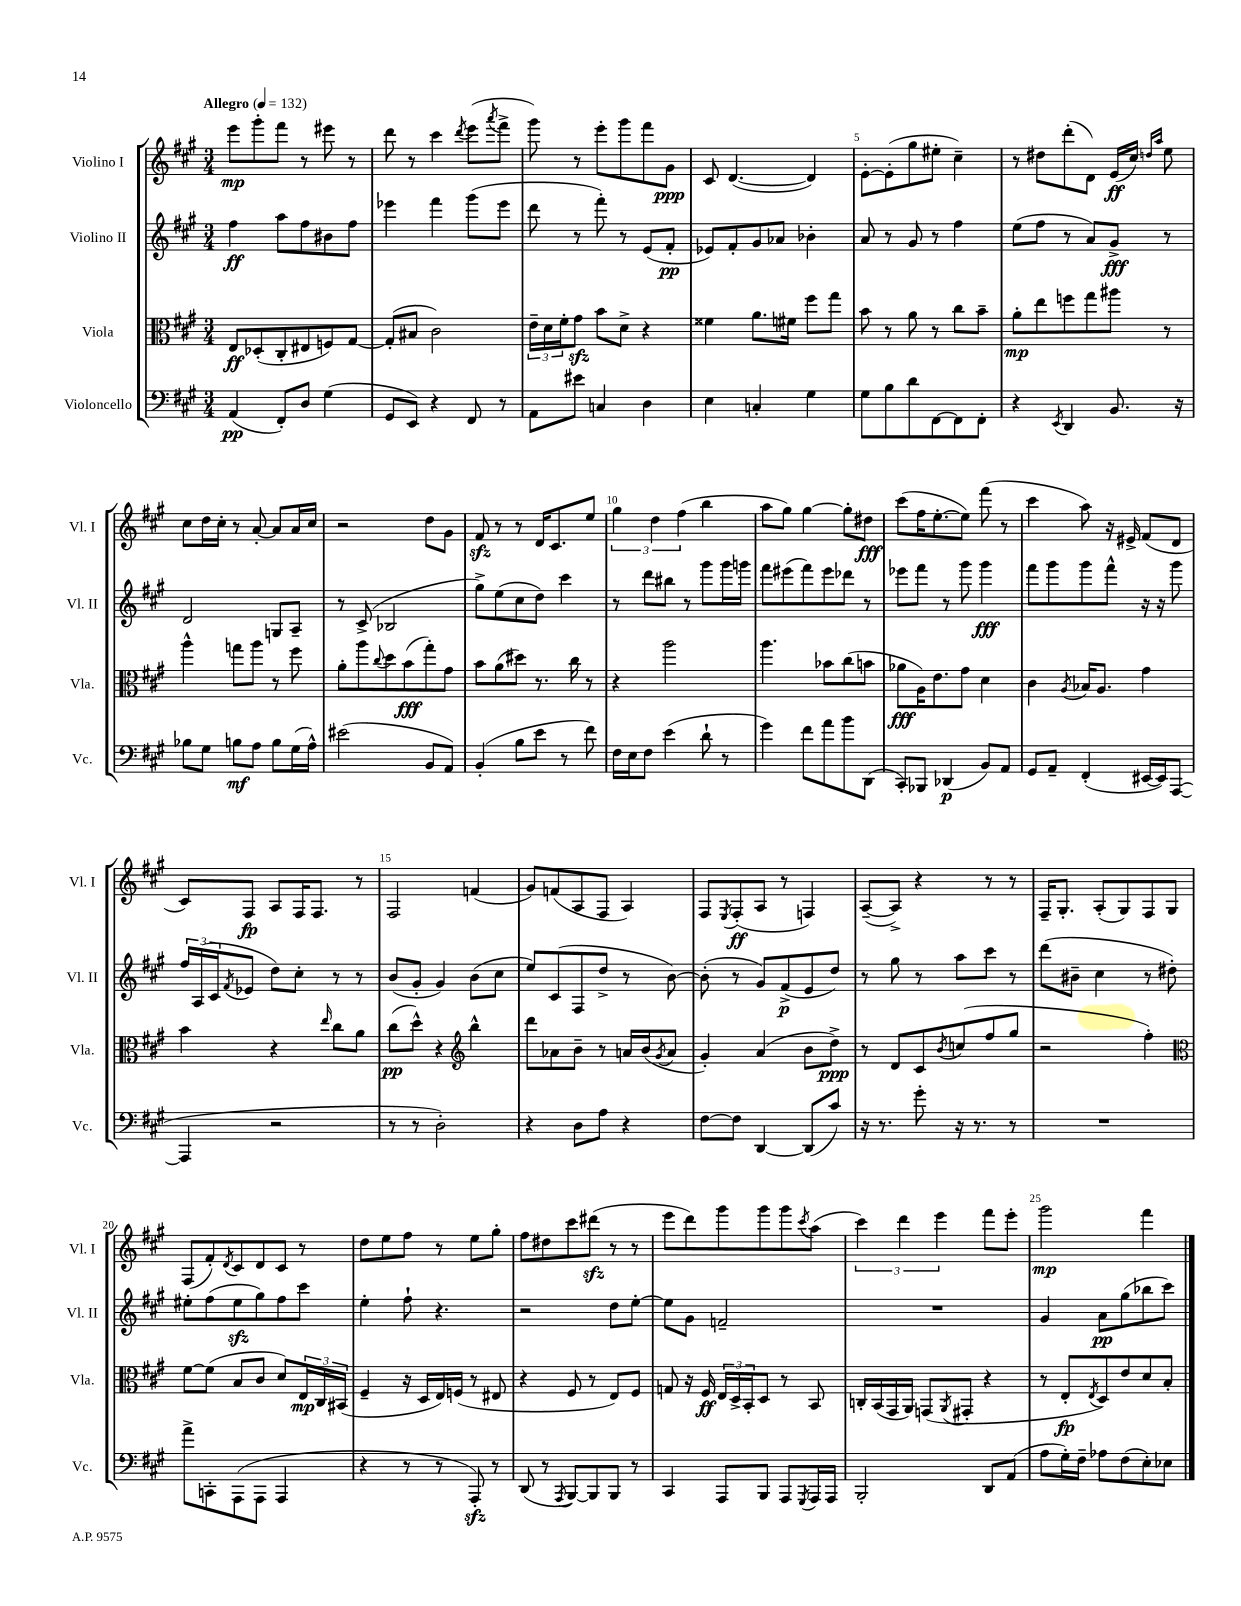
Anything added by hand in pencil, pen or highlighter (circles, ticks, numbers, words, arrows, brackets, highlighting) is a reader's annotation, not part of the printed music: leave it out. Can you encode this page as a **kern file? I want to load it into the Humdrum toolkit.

**kern	**kern	**kern	**kern
*staff4	*staff3	*staff2	*staff1
*clefF4	*clefC3	*clefG2	*clefG2
*k[f#c#g#]	*k[f#c#g#]	*k[f#c#g#]	*k[f#c#g#]
*M3/4	*M3/4	*M3/4	*M3/4
*MM132	*MM132	*MM132	*MM132
(4AA/	8E/L	4ff#\	8eee\L
.	(8D-'/	.	8ggg#'\
8FF#'/L)	8C#'/	8aa\L	8fff#\J
8D/J	8E#/	8ff#\	8r
(4G#\	8F/)	8b#\	8eee#\
.	[8G#/J	8ff#\J	8r
=	=	=	=
8GG#/L	(8G#'/]L	4eee-\	8ddd\
8EE/J)	8B#/J	.	8r
4r	2c#\)	4fff#\	4ccc#\
.	.	.	8qddd/
8FF#/	.	(8ggg#\L	(8eee\L
.	.	.	8qaaa/
8r	.	8eee-\J	8fff#^\J
=	=	=	=
8AA\L	24e~\LL	8ddd\	8ggg#\)
.	24d\	.	.
.	24f#'\J	.	.
8e#\J	8g#\J	8r	8r
4C/	8b\L	8fff#'\)	8eee'\L
.	8d^\J	8r	8ggg#\
4D\	4r	(8e/L	8fff#\
.	.	8f#'/J	8g#\J
=	=	=	=
4E\	4f##\	8e-/L)	8c#/
.	.	8f#'/	([4.d/
4C'/	8.a\L	8g#/	.
.	.	8a-/J	.
.	16f#\Jk	.	.
4G#\	8ff#\L	4b-'\	4d/])
.	8gg#\J	.	.
=	=	=	=
8G#\L	8b\	8a/	[8e'\L
8B\	8r	8r	(8e'\]
8d\	8a\	8g#/	8gg#\
[8FF#\	8r	8r	8ee#'\J
8FF#\]	8cc#\L	4ff#\	4cc#~\)
8FF#'\J	8b~\J	.	.
=	=	=	=
4r	8a'\L	(8ee\L	8r
.	8ee\	8ff#\J	8dd#\L
8qEE/	.	.	.
4DD/	8ff\	8r	(8ddd'\
.	8gg#\	8a/L)	8d\J)
8.BB/	8aa#\J	8g#^/J	(16e/LL
.	.	.	16cc#/JJ)
.	.	.	16qqdd/LL
.	.	.	16qqaa/JJ
.	8r	8r	8ee\
16r	.	.	.
=	=	=	=
8B-\L	4aa^^\	2d/	8cc#\L
8G#\J	.	.	16dd\L
.	.	.	16cc#'\JJ
8B\L	8gg\L	.	8r
8A\J	8aa\J	.	[8a'/
8B\L	8r	8G/L	8a/]L
(16G#\L	8ff#\	8A~/J	16a/L
16A^^\JJ)	.	.	16cc#/JJ
=	=	=	=
(2e#\	8a'\L	8r	2r
.	8aa\	(8c#^/	.
.	8qqcc#/	.	.
.	8dd\	2B-/	.
.	(8b\	.	.
8BB/L	8gg#'\)	.	8dd\L
8AA/J)	8g#\J	.	8g#\J
=	=	=	=
(4BB'/	8b\L	8gg#^\L)	8f#/
.	(8a\	(8ee\	8r
8B\L	8dd#\J)	8cc#\	8r
8e\J	8.r	8dd\J)	16d/LK
.	.	.	8.c#/
8r	.	4ccc#\	.
.	16cc#\	.	.
8f#\)	8r	.	8ee/J
=	=	=	=
16F#\LL	4r	8r	6gg#\
16E\J	.	.	.
8F#\J	.	8ddd\L	.
.	.	.	6dd\
(4e\	2aa\	8bb#\J	.
.	.	.	(6ff#\
.	.	8r	.
8d`\	.	8ggg#\L	4bb\
8r	.	16ggg#\L	.
.	.	16ggg\JJ	.
=	=	=	=
4g#\)	4.aa\	8fff#\L	8aa\L
.	.	(8eee#\	8gg#\J)
8f#\L	.	8fff#\)	[4gg#\
8a\	8b-\L	8eee#\	.
8b\	(8cc#\	8ddd-\J	8gg#'\]L
(8DD\J	8b\J	8r	8dd#\J
=	=	=	=
8CC#'/L)	8a-\L	8eee-\L	(8ccc#\L
8BBB-/J	16A\K)	8fff#\J	16ff#\K
.	8.e\	.	[8.ee'\
(4DD-/	.	8r	.
.	8g#\J	8ggg#\	8ee\]J)
8BB/L)	4d\	4ggg#\	(8fff#\
8AA/J	.	.	8r
=	=	=	=
8GG#/L	4c#\	8fff#\L	4ccc#\
8AA~/J	.	8ggg#\	.
.	8qA/	.	.
(4FF#'/	16B-/LK	8ggg#\	8aa\)
.	8.A/J	.	.
.	.	8fff#^^\J	16r
.	.	.	16e#^/
[16EE#/LL	4g#\	16r	(8f#/L
16EE#/]J)	.	16r	.
([8AAA/J	.	8ggg#\	8d/J
=	=	=	=
4AAA/]	4b\	24ff#/LL	8c#/L)
.	.	(24A/	.
.	.	24c#/J	.
.	.	8qf#/	.
.	.	8e-/J	8F#/J
2r	4r	8dd\L)	8A/L
.	.	8cc#'\J	16F#/K
.	.	.	8.F#/J
.	16qqee/	.	.
.	8cc#\L	8r	.
.	8a\J	8r	8r
=	=	=	=
8r	(8cc#\L	(8b/L	2F#/
8r	8dd^^\J)	8g#'/J	.
2D'\)	4r	4g#/)	.
*	*clefG2	*	*
.	4bb^^\	(8b\L	(4f/
.	.	8cc#\J	.
=	=	=	=
4r	8ddd\L	8ee/L)	8g#/L)
.	8a-\	(8c#/	(8f/
8D\L	8b~\J	8F#/	8A/
8A\J	8r	8dd^/J	8F#/J
4r	16a/LL	8r	4A/)
.	(16b/J	.	.
.	8qg#/	.	.
.	8a/J	[8b\)	.
=	=	=	=
[8F#\L	4g#'/)	(8b'\]	8F#/L
.	.	.	8qE/
8F#\]J	.	8r	(8F#'/
[4DD/	(4a/	8g#/L)	8A/J
.	.	(8f#^/	8r
(8DD/]L	8b\L	8e/	4F/)
8c#/J)	8dd^\J)	8dd/J)	.
=	=	=	=
16r	8r	8r	([8A~/L
8.r	.	.	.
.	8d/L	8gg#\	8A^/]J)
8g#'\	8c#/	8r	4r
.	8qb/	.	.
16r	(8cc/	8aa\L	.
8.r	.	.	.
.	8ff#/	8ccc#\J	8r
8r	8gg#/J	8r	8r
=	=	=	=
2.r	2r	(8ddd\L	16F#~/LK
.	.	.	8.G#'/J
.	.	8b#~\J	.
.	.	4cc#\	(8A'/L
.	.	.	8G#/)
.	4ff#'\)	8r	8F#/
.	.	8dd#'\)	8G#/J
=	=	=	=
*	*clefC3	*	*
8a^\L	[8f#\L	8ee#'\L	(8F#/L
8CC'\	(8f#\]J	(8ff#\	8f#'/)
.	.	.	8qd/
(8AAA\	8B/L	8ee#\	8c#/
8AAA\J	8c#/J	8gg#\)	8d/
4AAA/	8d/L)	8ff#\	8c#/J
.	24E/L	8ccc#\J	8r
.	24C#/	.	.
.	(24BB#/JJ	.	.
=	=	=	=
4r	4F#~/	4ee'\	8dd\L
.	.	.	8ee\
8r	16r	8ff#`\	8ff#\J
.	16D/LL	.	.
8r	16E/)	4.r	8r
.	(16F/JJ	.	.
8AAA'/)	8r	.	8ee\L
8r	8E#/	.	8gg#'\J
=	=	=	=
(8DD/	4r	2r	8ff#\L
8r	.	.	8dd#\
8qAAA/	.	.	.
[8BBB/L)	8F#/	.	8ccc#\
8BBB/]	8r	.	(8ddd#\J
8BBB/J	8E/L)	8dd\L	8r
8r	8F#/J	[8ee'\J	8r
=	=	=	=
4CC#/	8G/	8ee\]L	8eee\L
.	16r	8g#\J	8ddd\)
.	16F#/	.	.
8AAA/L	24E/LL	2f~/	8ggg#\
.	24D^/	.	.
.	24BB'/J	.	.
8BBB/J	8D/J	.	8ggg#\
8AAA/L	8r	.	8ggg#\
8qGGG#/	.	.	8qccc#/
16AAA/L	8BB/	.	(8aa\J
16AAA/JJ	.	.	.
=	=	=	=
2BBB'/	16C'/LL	2.r	6ccc#\)
.	(16BB/	.	.
.	16GG#/	.	.
.	.	.	6ddd\
.	16AA/JJ)	.	.
.	(8GG/L	.	.
.	.	.	6eee\
.	8qAA/	.	.
.	8GG#'/J	.	.
8DD/L	4r	.	8fff#\L
(8AA/J	.	.	8eee'\J
=	=	=	=
8A\L	8r	4g#/	2ggg#\
16G#'\L)	8E'/L	.	.
16F#~\JJ	.	.	.
.	8qE/	.	.
8A-\L	8D/)	8a\L	.
(8F#\	8e/	(8gg#\	.
8E'\)	8d/	8bb-\	4fff#\
8E-\J	8B'/J	8ccc#\J)	.
==	==	==	==
*-	*-	*-	*-
